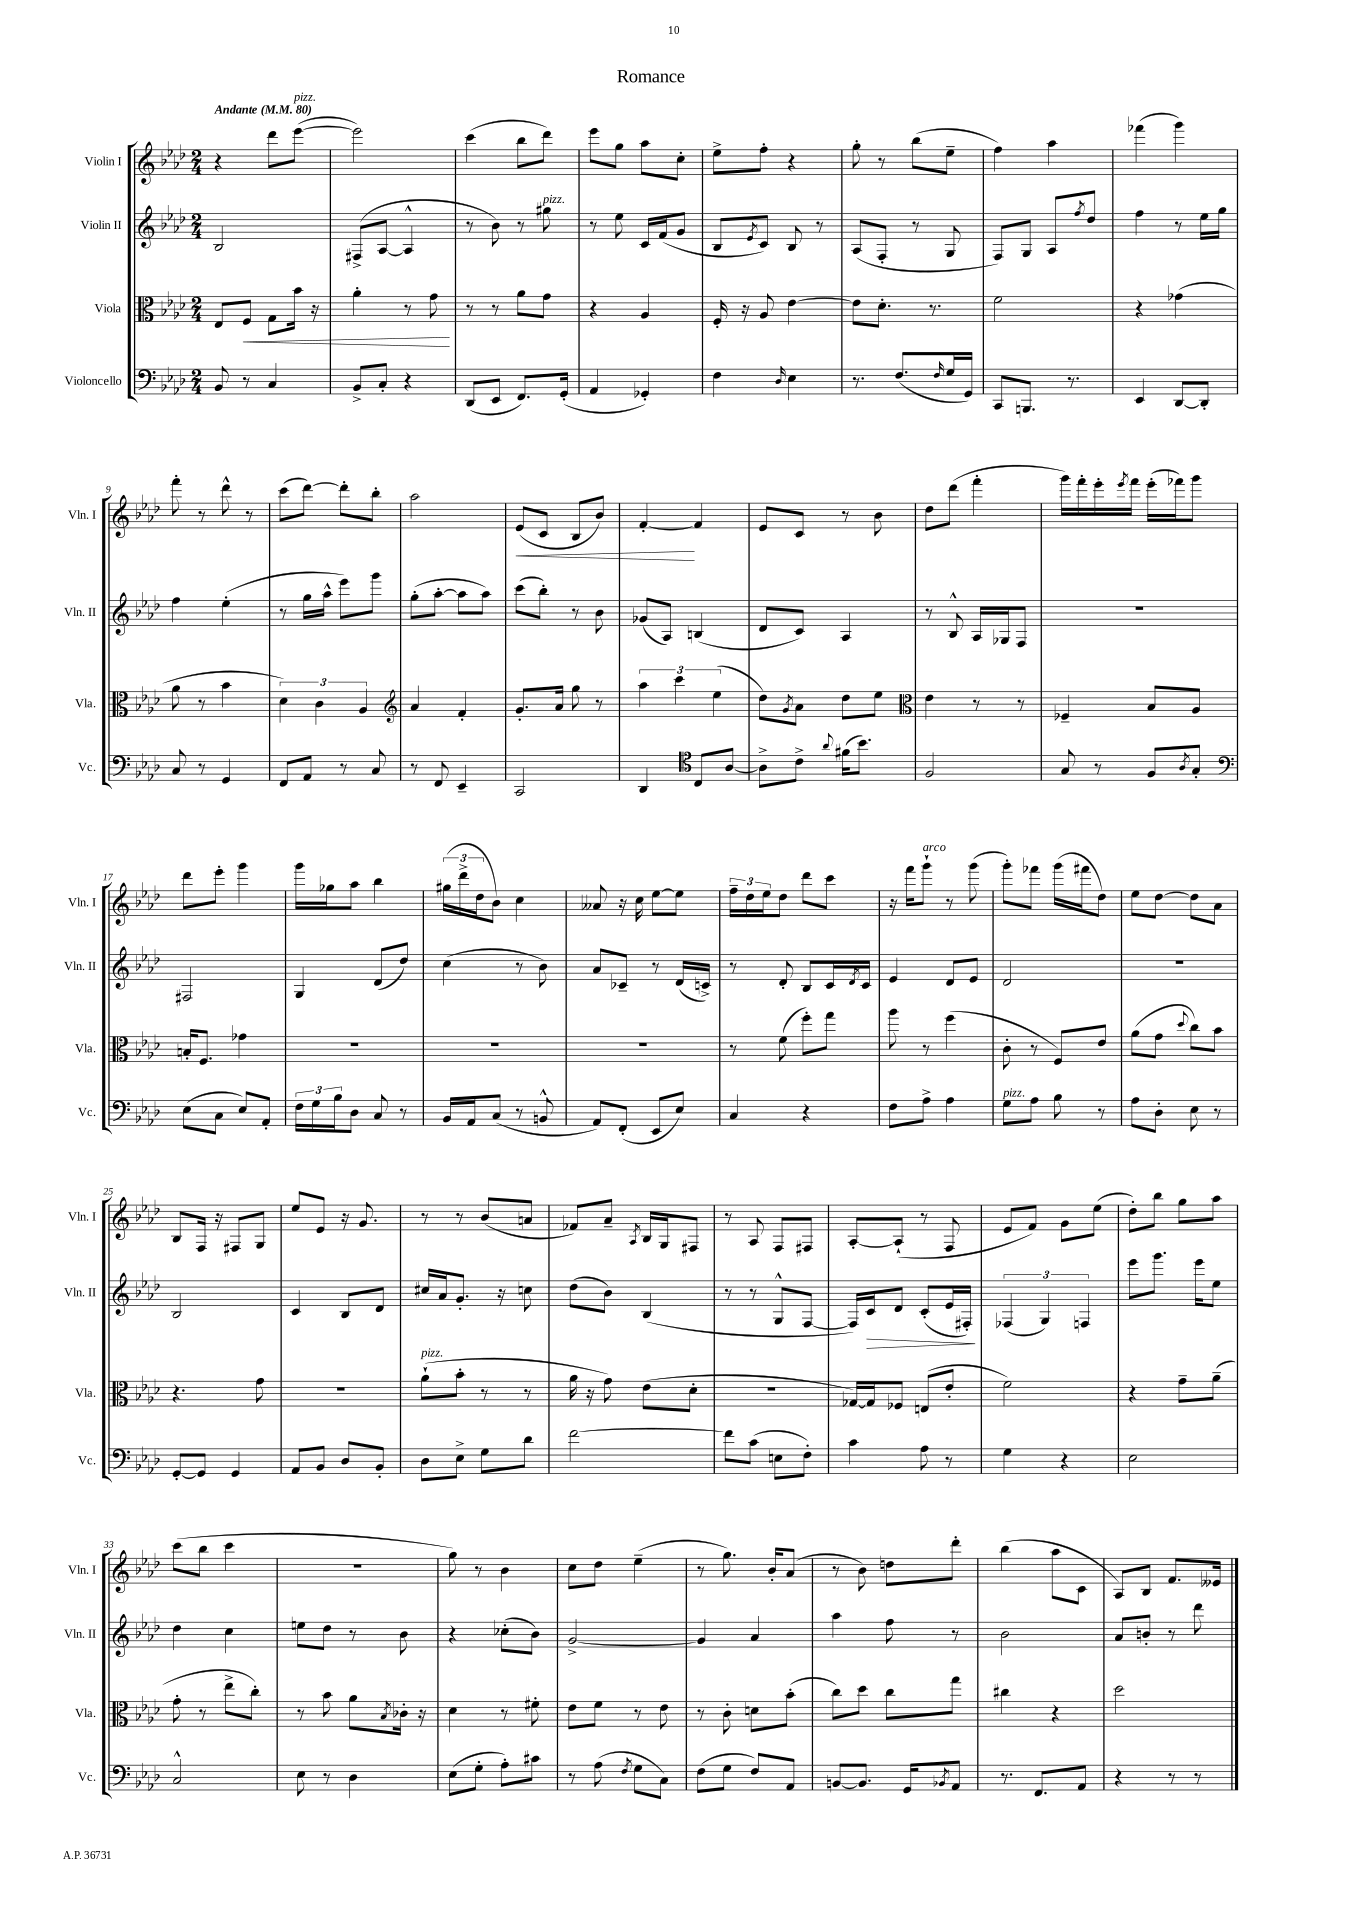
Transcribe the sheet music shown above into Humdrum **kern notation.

**kern	**kern	**dynam	**kern	**dynam	**kern	**dynam
*part4	*part3	*part3	*part2	*part2	*part1	*part1
*staff4	*staff3	*staff3	*staff2	*staff2	*staff1	*staff1
*I"Violoncello	*I"Viola	*	*I"Violin II	*	*I"Violin I	*
*I'Vc.	*I'Vla.	*	*I'Vln. II	*	*I'Vln. I	*
*clefF4	*clefC3	*	*clefG2	*	*clefG2	*
*k[b-e-a-d-]	*k[b-e-a-d-]	*	*k[b-e-a-d-]	*	*k[b-e-a-d-]	*
*M2/4	*M2/4	*	*M2/4	*	*M2/4	*
*MM80	*MM80	*	*MM80	*	*MM80	*
=1	=1	=1	=1	=1	=1	=1
!	!	!	!	!	!LO:TX:a:B:t=Andante	!
8BB-/	8E-/L	.	2B-/	.	4r	.
!	!	!LO:HP:b	!	!	!	!
8r	8F/J	<	.	.	.	.
4C/	8G\L	.	.	.	8ddd-\L	.
!	!	!	!	!	!LO:TX:a:i:t=pizz.	!
.	16b-\Jk	.	.	.	([8eee-\J	.
.	16r	.	.	.	.	.
=2	=2	=2	=2	=2	=2	=2
8BB-^/L	4a-'\	.	(8F#X^/L	.	2eee-\])	.
8C'/J	.	.	[8A-/J	.	.	.
4r	8r	.	4A-^^/]	.	.	.
.	8g\	.	.	.	.	.
.	.	[	.	.	.	.
=3	=3	=3	=3	=3	=3	=3
(8DD-/L	8r	.	8r	.	(4ccc\	.
8EE-/J	8r	.	8b-\)	.	.	.
8.FF/L)	8a-\L	.	8r	.	8bb-\L	.
!	!	!	!LO:TX:a:i:t=pizz.	!	!	!
.	8g\J	.	8gg#X\	.	8ddd-\J)	.
(16GG'/Jk	.	.	.	.	.	.
=4	=4	=4	=4	=4	=4	=4
4AA-/	4r	.	8r	.	8eee-\L	.
.	.	.	8ee-\	.	8gg\J	.
4GG-X'/)	4A-/	.	16c/LL	.	8aa-\L	.
.	.	.	(16f/J	.	.	.
.	.	.	8g/J	.	8cc'\J	.
=5	=5	=5	=5	=5	=5	=5
4F\	16F'/	.	8B-/L	.	8ee-^\L	.
.	16r	.	.	.	.	.
.	.	.	8qe-/	.	.	.
.	8A-/	.	8c/J)	.	8ff'\J	.
16qqD-/	.	.	.	.	.	.
4E-\	[4e-\	.	8B-/	.	4r	.
.	.	.	8r	.	.	.
=6	=6	=6	=6	=6	=6	=6
8.r	8e-\L]	.	(8A-/L	.	8gg'\	.
.	8.d-'\J	.	8F'/J	.	8r	.
(8.F/L	.	.	.	.	.	.
.	.	.	8r	.	(8bb-\L	.
.	8.r	.	.	.	.	.
16qqF/	.	.	.	.	.	.
16G/L	.	.	8G/	.	8ee-~\J	.
16GG/JJ)	.	.	.	.	.	.
=7	=7	=7	=7	=7	=7	=7
8CC/L	2f\	.	8F/L)	.	4ff\)	.
8.BBBn/J	.	.	8G/J	.	.	.
.	.	.	8A-/L	.	4aa-\	.
8.r	.	.	.	.	.	.
.	.	.	8qff/	.	.	.
.	.	.	8dd-/J	.	.	.
=8	=8	=8	=8	=8	=8	=8
4EE-/	4r	.	4ff\	.	(4fff-X\	.
[8DD-/L	(4g-X\	.	8r	.	4ggg\)	.
8DD-'/J]	.	.	16ee-\LL	.	.	.
.	.	.	16gg\JJ	.	.	.
!!LO:LB:g=z
=9	=9	=9	=9	=9	=9	=9
8C/	8a-\	.	4ff\	.	8fff'\	.
8r	8r	.	.	.	8r	.
4GG/	4b-\	.	(4ee-'\	.	8ddd-^^\	.
.	.	.	.	.	8r	.
=10	=10	=10	=10	=10	=10	=10
8FF/L	6d-\)	.	8r	.	(8ccc\L	.
8AA-/J	.	.	16gg\LL	.	[8ddd-\J)	.
.	6c\	.	.	.	.	.
.	.	.	16aa-^^\JJ	.	.	.
8r	.	.	8eee-\L)	.	8ddd-'\L]	.
.	6A-/	.	.	.	.	.
8C/	.	.	8ggg\J	.	8bb-'\J	.
=11	=11	=11	=11	=11	=11	=11
*	*clefG2	*	*	*	*	*
8r	4a-/	.	(8gg'\L	.	2aa-\	.
8FF/	.	.	[8aa-'\J	.	.	.
4EE-~/	4f'/	.	8aa-\L]	.	.	.
.	.	.	8aa-\J)	.	.	.
=12	=12	=12	=12	=12	=12	=12
!	!	!	!	!	!	!LO:HP:b
2CC/	8.g'/L	.	(8ccc\L	.	(8e-/L	<
.	.	.	8bb-'\J)	.	8c/J	.
.	16a-/Jk	.	.	.	.	.
.	8gg\	.	8r	.	8B-/L	.
.	8r	.	8b-\	.	8b-/J)	.
=13	=13	=13	=13	=13	=13	=13
4DD-/	6aa-\	.	(8g-X/L	.	[4f'/	.
.	.	.	8A-/J)	.	.	.
.	6ccc\	.	.	.	.	.
*clefC4	*	*	*	*	*	*
8C/L	.	.	(4Bn/	.	4f/]	[
.	(6ee-\	.	.	.	.	.
[8A-/J	.	.	.	.	.	.
=14	=14	=14	=14	=14	=14	=14
8A-^\L]	8dd-\L)	.	8d-/L	.	8e-/L	.
.	8qg/	.	.	.	.	.
8c^\J	8a-\J	.	8c/J)	.	8c/J	.
8qqa-/	.	.	.	.	.	.
(16f#X\KL	8dd-\L	.	4A-/	.	8r	.
8.b-\J)	.	.	.	.	.	.
.	8ee-\J	.	.	.	8b-\	.
=15	=15	=15	=15	=15	=15	=15
*	*clefC3	*	*	*	*	*
2F/	4e-\	.	8r	.	8dd-\L	.
.	.	.	8B-^^/	.	(8ddd-\J	.
.	8r	.	16A-/LL	.	4fff'\	.
.	.	.	16G-X/J	.	.	.
.	8r	.	8F/J	.	.	.
=16	=16	=16	=16	=16	=16	=16
8G/	4F-X~/	.	2r	.	16ggg\LL)	.
.	.	.	.	.	16fff'\	.
8r	.	.	.	.	16eee-'\	.
.	.	.	.	.	8qeee-/	.
.	.	.	.	.	16fff\JJ	.
8F/L	8B-/L	.	.	.	(16eee-'\LL	.
.	.	.	.	.	16fff-X\J)	.
8qA-/	.	.	.	.	.	.
8G'/J	8A-/J	.	.	.	8ggg\J	.
!!LO:LB:g=z
=17	=17	=17	=17	=17	=17	=17
*clefF4	*	*	*	*	*	*
(8E-\L	16Bn'/KL	.	2F#X/	.	8ddd-\L	.
.	8.F/J	.	.	.	.	.
8C\J	.	.	.	.	8eee-'\J	.
8E-/L)	4g-X\	.	.	.	4ggg\	.
8AA-'/J	.	.	.	.	.	.
=18	=18	=18	=18	=18	=18	=18
24F\LL	2r	.	4G/	.	16ggg\LL	.
24G\	.	.	.	.	.	.
.	.	.	.	.	16gg-X\J	.
24B-\J	.	.	.	.	.	.
8D-\J	.	.	.	.	8aa-\J	.
8C/	.	.	(8d-/L	.	4bb-\	.
8r	.	.	8dd-/J)	.	.	.
=19	=19	=19	=19	=19	=19	=19
16BB-/LL	2r	.	(4cc\	.	(24gg#X\LL	.
.	.	.	.	.	24ddd-^\	.
16AA-/J	.	.	.	.	.	.
.	.	.	.	.	24dd-\J	.
(8C/J	.	.	.	.	8b-\J)	.
8r	.	.	8r	.	4cc\	.
8BBn^^/	.	.	8b-\)	.	.	.
=20	=20	=20	=20	=20	=20	=20
8AA-/L)	2r	.	8a-/L	.	8a--X/	.
(8FF'/J	.	.	8c-X~/J	.	16r	.
.	.	.	.	.	16cc\	.
8EE-/L	.	.	8r	.	[8ee-\L	.
8E-/J)	.	.	(16d-/LL	.	8ee-\J]	.
.	.	.	16cn^/JJ)	.	.	.
=21	=21	=21	=21	=21	=21	=21
4C/	8r	.	8r	.	24ff~\LL	.
.	.	.	.	.	24dd-\	.
.	.	.	.	.	24ee-\J	.
.	(8f\	.	8d-'/	.	8dd-\J	.
4r	8ff'\L)	.	8B-/L	.	8ddd-\L	.
.	8gg\J	.	16c/L	.	8ccc\J	.
.	.	.	8qd-/	.	.	.
.	.	.	16c/JJ	.	.	.
=22	=22	=22	=22	=22	=22	=22
8F\L	8aa-\	.	4e-/	.	16r	.
.	.	.	.	.	16fff\KL	.
!	!	!	!	!	!LO:TX:a:i:t=arco	!
8A-^\J	8r	.	.	.	8ggg`\J	.
4A-\	(4ff\	.	8d-/L	.	8r	.
.	.	.	8e-/J	.	(8ggg\	.
=23	=23	=23	=23	=23	=23	=23
!LO:TX:a:i:t=pizz.	!	!	!	!	!	!
8G\L	8c'\	.	2d-/	.	8ggg'\L)	.
8A-\J	8r	.	.	.	8fff-X\J	.
8B-\	8F/L)	.	.	.	(16ggg\LL	.
.	.	.	.	.	16fff#X\J	.
8r	8e-/J	.	.	.	8dd-\J)	.
=24	=24	=24	=24	=24	=24	=24
8A-\L	(8a-\L	.	2r	.	8ee-\L	.
8D-'\J	8g\J	.	.	.	[8dd-\J	.
.	8qqdd-/	.	.	.	.	.
8E-\	8cc\L)	.	.	.	8dd-\L]	.
8r	8b-\J	.	.	.	8a-\J	.
!!LO:LB:g=z
=25	=25	=25	=25	=25	=25	=25
[8GG'/L	4.r	.	2B-/	.	8B-/L	.
8GG/J]	.	.	.	.	16F/Jk	.
.	.	.	.	.	16r	.
4GG/	.	.	.	.	8F#X/L	.
.	8g\	.	.	.	8G/J	.
=26	=26	=26	=26	=26	=26	=26
8AA-/L	2r	.	4c/	.	8ee-/L	.
8BB-/J	.	.	.	.	8e-/J	.
8D-/L	.	.	8B-/L	.	16r	.
.	.	.	.	.	8.g/	.
8BB-'/J	.	.	8d-/J	.	.	.
=27	=27	=27	=27	=27	=27	=27
!	!LO:TX:a:i:t=pizz.	!	!	!	!	!
8D-\L	(8a-`\L	.	16cc#X/LL	.	8r	.
.	.	.	16a-/J	.	.	.
8E-^\J	8b-'\J	.	8.g'/J	.	8r	.
8G\L	8r	.	.	.	(8b-/L	.
.	.	.	16r	.	.	.
8d-\J	8r	.	8ccn\	.	8an/J	.
=28	=28	=28	=28	=28	=28	=28
[2f\	16a-\	.	(8dd-\L	.	8f-X/L)	.
.	16r	.	.	.	.	.
.	8g\)	.	8b-\J)	.	8a-~/J	.
.	.	.	.	.	8qA-/	.
.	(8e-\L	.	(4B-/	.	16B-/LL	.
.	.	.	.	.	16G/J	.
.	8d-'\J	.	.	.	8F#X/J	.
=29	=29	=29	=29	=29	=29	=29
8f\L]	2r	.	8r	.	8r	.
(8c\J	.	.	8r	.	8A-/	.
8En\L	.	.	8G^^/L	.	8F/L	.
8F'\J)	.	.	[8F/J	.	8F#X/J	.
=30	=30	=30	=30	=30	=30	=30
4c\	[16G-X/LL)	.	16F/LL])	.	[8A-'/L	.
!	!	!	!	!LO:HP:b	!	!
.	16G-/J]	.	16c/J	>	.	.
.	8F-X/J	.	8d-/J	.	(8A-`/J]	.
8A-\	(8En/L	.	(8c'/L	.	8r	.
8r	8e-'/J	.	16e-/L	.	8F/	.
.	.	.	16F#X'/JJ)	.	.	.
.	.	.	.	]	.	.
=31	=31	=31	=31	=31	=31	=31
4G\	2f\)	.	(6F-X/	.	8e-/L	.
.	.	.	.	.	8f/J)	.
.	.	.	6G/)	.	.	.
4r	.	.	.	.	8g\L	.
.	.	.	6Fn/	.	.	.
.	.	.	.	.	(8ee-\J	.
=32	=32	=32	=32	=32	=32	=32
2E-\	4r	.	8eee-\L	.	8dd-'\L)	.
.	.	.	8.ggg\J	.	8bb-\J	.
.	8g~\L	.	.	.	8gg\L	.
.	.	.	16eee-\KL	.	.	.
.	(8a-~\J	.	8ee-\J	.	8aa-\J	.
!!LO:LB:g=z
=33	=33	=33	=33	=33	=33	=33
2C^^/	8g'\	.	4dd-\	.	(8ccc\L	.
.	8r	.	.	.	8bb-\J	.
.	8ee-^\L	.	4cc\	.	4ccc\	.
.	8cc'\J)	.	.	.	.	.
=34	=34	=34	=34	=34	=34	=34
8E-\	8r	.	8een\L	.	2r	.
8r	8b-\	.	8dd-\J	.	.	.
4D-\	8a-\L	.	8r	.	.	.
.	8qB-/	.	.	.	.	.
.	16c-X'\Jk	.	8b-\	.	.	.
.	16r	.	.	.	.	.
=35	=35	=35	=35	=35	=35	=35
(8E-\L	4d-\	.	4r	.	8gg\)	.
8G'\J	.	.	.	.	8r	.
8A-'\L)	8r	.	(8cc-X'\L	.	4b-\	.
8c#X\J	8f#X'\	.	8b-\J)	.	.	.
=36	=36	=36	=36	=36	=36	=36
8r	8e-\L	.	[2g^/	.	8cc\L	.
(8A-\	8f\J	.	.	.	8dd-\J	.
8qF/	.	.	.	.	.	.
8G\L	8r	.	.	.	(4ee-~\	.
8C\J)	8e-\	.	.	.	.	.
=37	=37	=37	=37	=37	=37	=37
(8F\L	8r	.	4g/]	.	8r	.
8G\J	8c'\	.	.	.	8.gg\)	.
8F/L)	8dn\L	.	4a-/	.	.	.
.	.	.	.	.	16b-'/KL	.
8AA-/J	(8b-'\J	.	.	.	(8a-/J	.
=38	=38	=38	=38	=38	=38	=38
[8BBn/L	8cc\L)	.	4aa-\	.	8r	.
8.BB/J]	8dd-\J	.	.	.	8b-\)	.
.	8cc\L	.	8ff\	.	8ddn\L	.
16GG/KL	.	.	.	.	.	.
8qBB-X/	.	.	.	.	.	.
8AA-/J	8gg\J	.	8r	.	8ddd-'\J	.
=39	=39	=39	=39	=39	=39	=39
8.r	4cc#X\	.	2b-\	.	(4bb-\	.
8.FF/L	.	.	.	.	.	.
.	4r	.	.	.	8aa-\L	.
8AA-/J	.	.	.	.	8c\J	.
=40	=40	=40	=40	=40	=40	=40
4r	2dd-\	.	8a-/L	.	8A-/L)	.
.	.	.	8bn'/J	.	8B-/J	.
8r	.	.	8r	.	8.f/L	.
8r	.	.	8ddd-\	.	.	.
.	.	.	.	.	16e--X/Jk	.
==	==	==	==	==	==	==
*-	*-	*-	*-	*-	*-	*-
